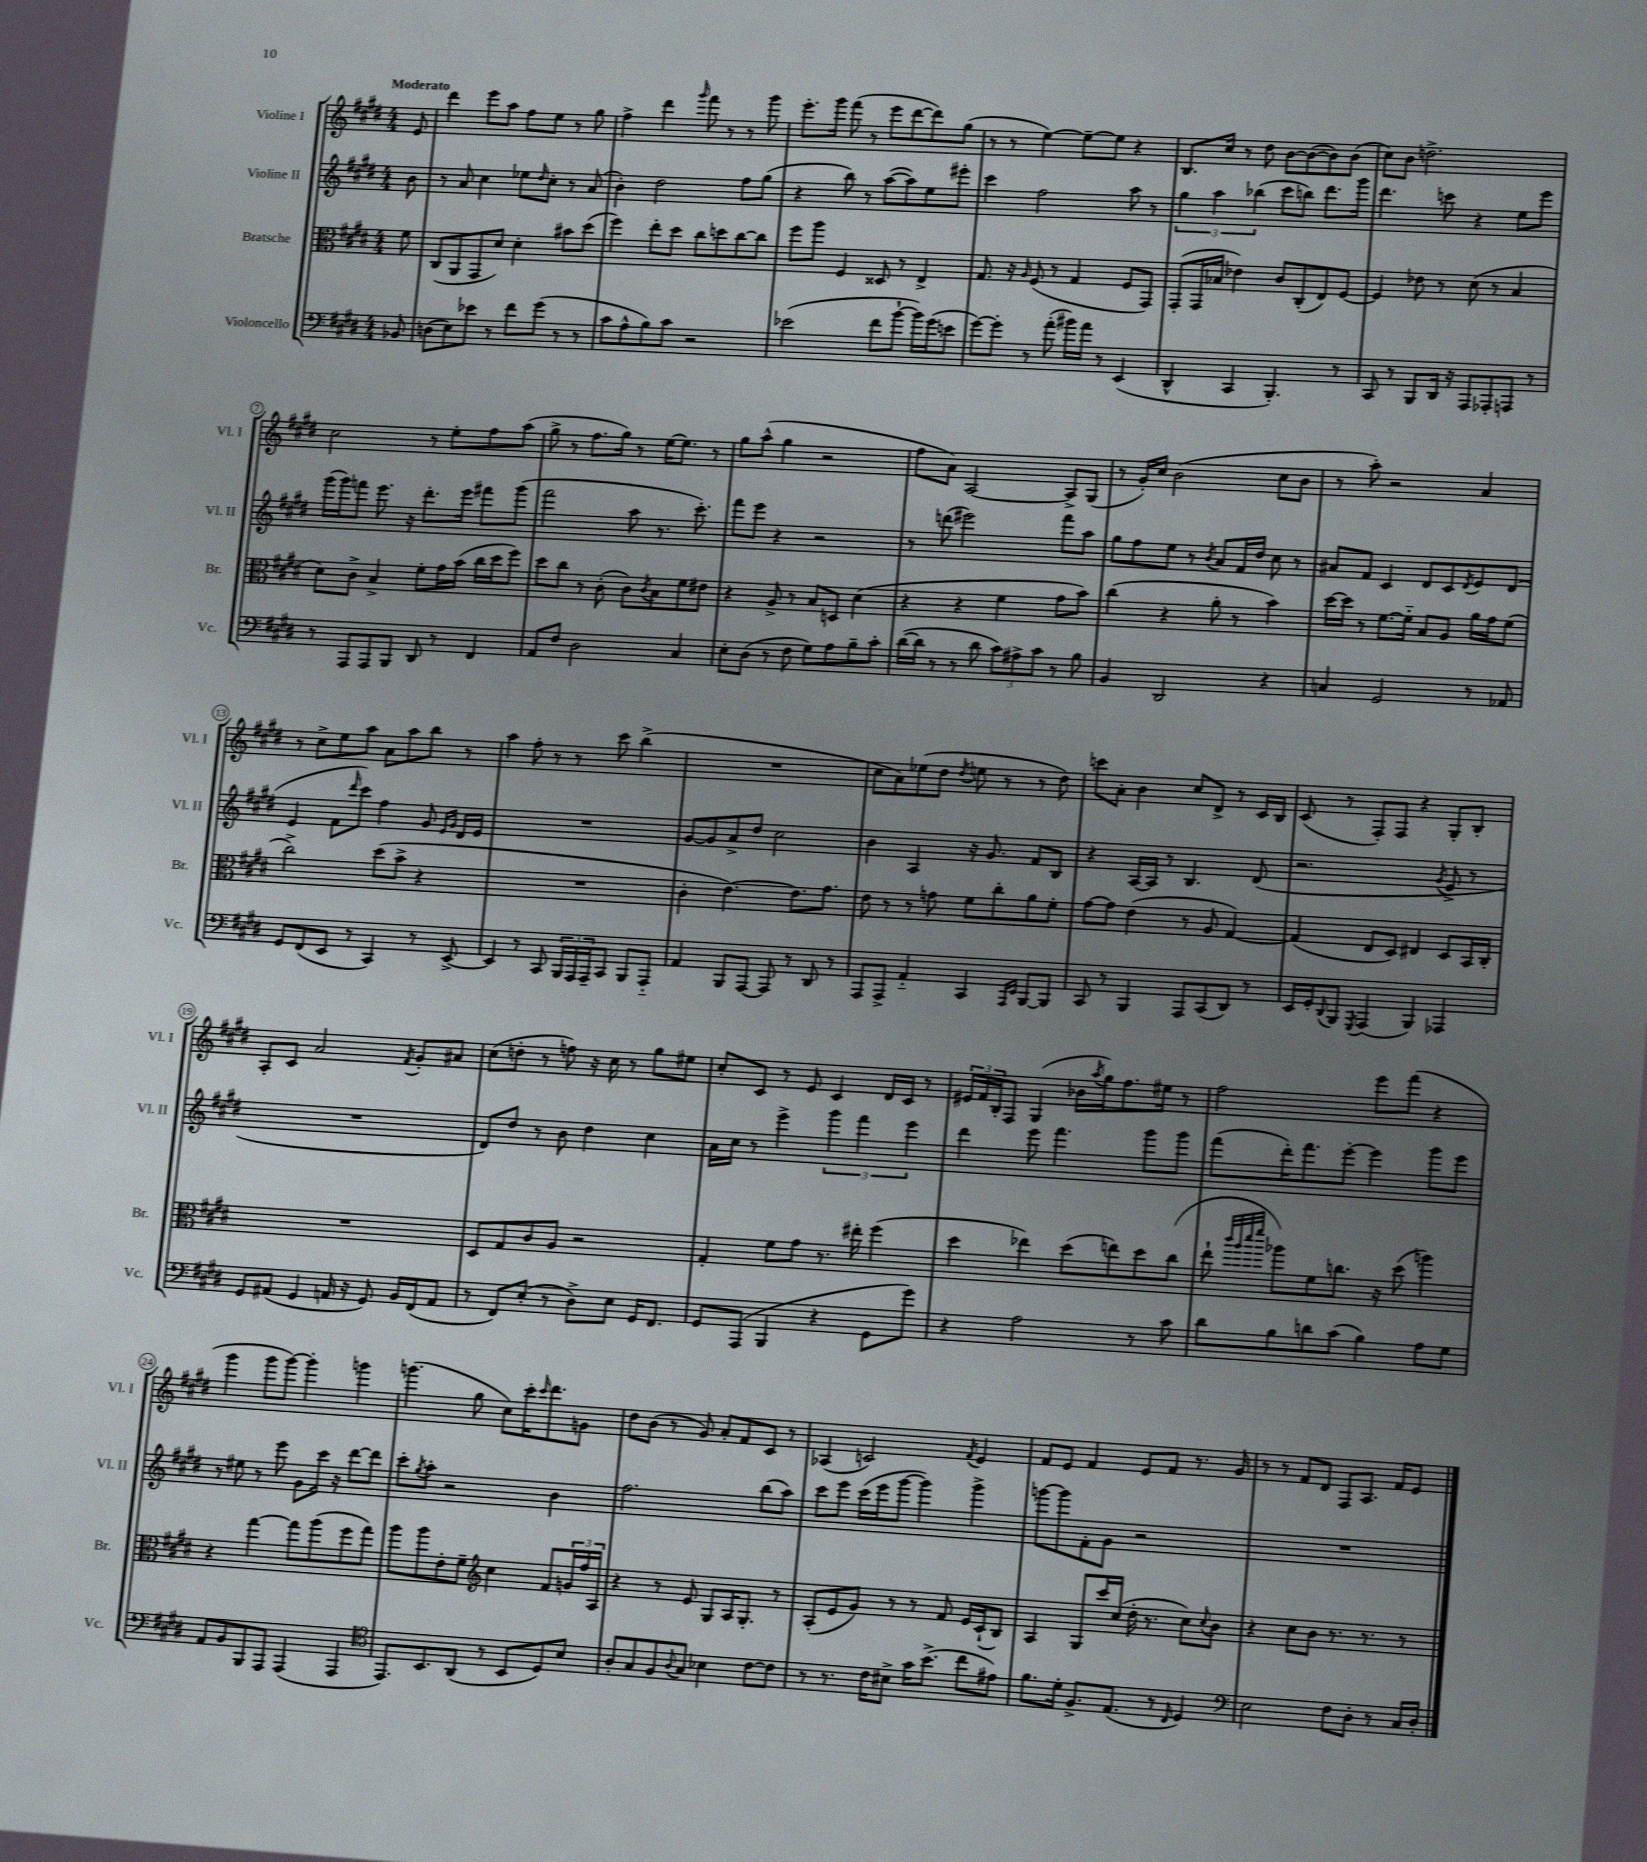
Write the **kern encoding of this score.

**kern	**kern	**kern	**kern
*part4	*part3	*part2	*part1
*staff4	*staff3	*staff2	*staff1
*I"Violoncello	*I"Bratsche	*I"Violine II	*I"Violine I
*I'Vc.	*I'Br.	*I'Vl. II	*I'Vl. I
*clefF4	*clefC3	*clefG2	*clefG2
*k[f#c#g#d#]	*k[f#c#g#d#]	*k[f#c#g#d#]	*k[f#c#g#d#]
*M4/4	*M4/4	*M4/4	*M4/4
=	=	=	=
!	!	!	!LO:TX:a:B:t=Moderato
8BB-X/	8f#\	8b\	8e/
=1	=1	=1	=1
(8Dn\L	(8C#/L	8r	4ddd#\
8E\)	8AA/	8a/	.
8e-X\J	8GG#/	4cc#\	8eee\L
8r	8d#/J)	.	8aa\J
8f#\L	4d#'\	8ee-X\L	8ff#\L
.	.	16qqdd#/	.
(8g#\J	.	8cc#'\J	8ee\J
8r	8b#X\L	8r	8r
8r	(8dd#\J	(8a/	8gg#\
=2	=2	=2	=2
8c#\L	4ff#\)	4b'\)	4ff#^\
8A^^\	.	.	.
8B\)	8ee'\L	2dd#\	4ddd#\
8c#\J	8dd#\J	.	.
.	.	.	16qqggg#/
2r	8cc#\L	.	8fff#\
.	8ddn\	.	8r
.	[8cc#\	8ff#\L	8r
.	8cc#\J]	(8gg#\J	8ggg#\
=3	=3	=3	=3
(2e-X\	8ff#\L	4r	8.eee'\L
.	8aa\J	.	.
.	.	.	16ggg#\Jk
.	4F#/	8bb\)	(8fff#\
.	.	8r	8r
8f#\L	8D##X/	([8aa\L	8eee\L
[8b`\J	8r	8aa\])	[8ddd#\
16b\LL])	4E^/	8ee\	8ddd#\])
(16g#\J	.	.	.
8en\J	.	8eee#X'\J	(8gg#\J
=4	=4	=4	=4
[8g#\L)	8.G#/	4ccc#\	8r
8g#'\J]	.	.	8r
.	16r	.	.
.	16qqA/	.	.
8r	(8F#/	2ff#\	[4ee\)
(8a'\	8r	.	.
16b#X\LL)	4G#/	.	8ee~\L_
16a\JJ	.	.	.
8r	.	.	8ee\J]
(4EE/	8F#/L	8aa\	4r
.	8GG#/J)	8r	.
=5	=5	=5	=5
4DD#^^/	(8GG#'/L	6gg#\	8.B/L
.	16GG#/L	.	.
.	.	6aa\	.
.	16B-X/JJ	.	16cc#/Jk
4CC#/	4e-X\)	.	8r
.	.	(6bb-X\	.
.	.	.	8dd#\
4.BBB'/)	8c#/L	8ccc#\L	[8b\L
.	(8C#'/	8bbn\J)	(8b\_
.	8E/)	8.ddd#\L	8b\])
8r	[8F#/J	.	(8b\J
.	.	16ggg#\Jk	.
=6	=6	=6	=6
8CC#/	4F#/]	4.ddd#\	8cc#\L)
8r	.	.	8b\J
8BBB/L	8e-X\	.	2.ddn^\
16DD#/Jk	8r	8cccn\	.
16r	.	.	.
8AAA/L	(8d#\	4r	.
8AAA-X'/	8r	.	.
8AAAn/J	4B/	8ee\L	.
8r	.	8eee\J	.
!!LO:LB:g=z
=7	=7	=7	=7
8r	8d#\L)	(16ggg#\LL	2cc#\
.	.	16ggg#\J)	.
8AAA/L	8c#^\J	8fffn\J	.
8AAA/	4B^/	8.eee\	.
8BBB/J	.	.	.
.	.	16r	.
8DD#/	8f#'\L	8.ddd#'\L	8r
8r	16g#\L	.	8ee'\L
.	(16b\JJ	16eee\Jk	.
4FF#/	16cc#\LL	8fff#X\L	8ff#\
.	16dd#\J	.	.
.	8ff#\J)	(8ggg#\J	(8aa\J
=8	=8	=8	=8
8AA/L	8dd#\L	2fff#\	8gg#^\
8F#/J	8cc#\J	.	8r
2D#\	8r	.	8.ff#\L
.	(8c#'\	.	.
.	.	.	16gg#\Jk)
.	8c#\L)	8aa\	8r
.	8qc#/	.	.
.	8B\	8.r	[16ee\KL
.	.	.	8.ee\J]
4C#/	8f#\	.	.
.	.	8.ccc#'\)	.
.	8e#X\J	.	8r
=9	=9	=9	=9
8E'\L	4r	8fff#\L	8gg#\L
(8D#\J	.	8eee\J	(8aa^^\J
8r	8A^/	4r	4gg#\
8F#\	8r	.	.
8G#\L)	8B/L	2r	2r
8A\	8Dn/J	.	.
8B~\	(4d#\	.	.
8c#'\J	.	.	.
=10	=10	=10	=10
([16d#\LL	4r	8r	8ff#\L
16d#\JJ]	.	.	.
8r	.	(8dddn\	8a\J)
8r	4r	2eee#X\)	[2A/
8d#\	.	.	.
12c#\L)	4f#\	.	.
12A#X^\	.	.	.
12c#\J	.	.	.
8r	8g#\L	8fff#\L	8A^/L]
8B\	8b\J)	8aa\J	(8G#/J
=11	=11	=11	=11
4BB/	(4cc#\	8gg#\L	8r
.	.	8ff#\	16g#'/LL)
.	.	.	16cc#/JJ
2DD#/	4r	8ee\J	(2b\
.	.	8r	.
.	.	8qb/	.
.	8a'\	8a/L	.
.	8r	16f#/L	.
.	.	16dd#/JJ	.
4r	4b\)	8cc#\	8cc#\L
.	.	8r	8b\J
=12	=12	=12	=12
4Cn/	[16dd#\LL	8a#X/L	8r
.	16dd#\JJ]	.	.
.	8r	8f#/J	8aa'\)
2GG#/	[8.f#\L	4c#/	2r
.	16f#\Jk]	.	.
.	8B/L	8d#/L	.
.	8A/J	8c#/	.
.	.	8qd#/	.
8r	16a\LL	8e/	4a/
.	16g#\J	.	.
8AA-X/	(8f#\J	(8d#/J	.
!!LO:LB:g=z
=13	=13	=13	=13
8GG#/L	2cc#^\)	4e/	8r
(8FF#/	.	.	8cc#^\L
8EE/J	.	8f#\L	8ee\
.	.	16qqddd#/	.
8r	.	8ccc#\J)	8aa\J
4CC#/)	(8dd#\L	4ff#\	8a\L
.	8b^\J	.	8aa\
8r	4r	8g#/	8bb\J
.	.	16qqe/LL	.
.	.	16qqg#/JJ	.
[8EE^/	.	16d#/LL	8r
.	.	16e/JJ	.
=14	=14	=14	=14
4EE/]	1r	1r	4aa\
8r	.	.	8ff#'\
8CC#/	.	.	8r
24BBB/LL	.	.	8r
24AAA/	.	.	.
24AAA~/J	.	.	.
8CC#/J	.	.	8ccc#\
8BBB/L	.	.	(4bb^\
8AAA/J	.	.	.
=15	=15	=15	=15
4AA/	4c#'\	[8g#/L	1r
.	.	8g#/]	.
8BBB/L	[4.e\)	8a^/	.
[8AAA/J	.	8dd#/J	.
8AAA/]	.	2cc#\	.
8r	8.e\L]	.	.
8DD#/	.	.	.
.	8.g#\J	.	.
8r	.	.	.
=16	=16	=16	=16
8AAA/L	8e\	4b\	8cc#\L
8AAA^/J	8r	.	8a\)
4AA/	8r	4A/	(8ee-X\
.	8gn\	.	8dd#\J
.	.	.	8qdd#/
4CC#/	8f#\L	16r	8een\
.	.	8.g#/	.
.	8cc#'\	.	8r
16qqAAA/LL	.	.	.
16qqEE/JJ	.	.	.
[8BBB/L	8a\	8f#/L	8r
8BBB/J]	8f#'\J	8B/J	8dd#\)
=17	=17	=17	=17
8CC#/	[8g#\L	4r	8cccn\L
8r	8g#\J]	.	8a'\J
4BBB/	(4e\	[16A/LL	4b\
.	.	16A/JJ]	.
.	.	8r	.
8AAA/L	8r	4.B/	8cc#/L
(8CC#/	8A/	.	8d#^/J
8DD#/J)	[4G#/)	.	8r
8r	.	(8d#/	16c#/LL
.	.	.	16B/JJ
=18	=18	=18	=18
16EE/LL	(4G#/]	2.r	(8c#/
16GG#'/J	.	.	.
8qqDD#/	.	.	.
8BBB/J	.	.	8r
8qGGG#/	.	.	.
(4AAA/	8E/L	.	8F#'/L)
.	8D#/J)	.	8F#/J
4BBB/)	4E#X/	.	4r
.	.	8qg#/	.
4AAA-X/	8D#/L	8e^/	8G#'/L
.	16BB/L	8r	8B'/J
.	16C#'/JJ	.	.
!!LO:LB:g=z
=19	=19	=19	=19
8GG#/L	1r	1r	8A'/L
(8AA#X/J	.	.	8c#/J
4GG#/	.	.	2a/
16AAn/	.	.	.
16r	.	.	.
8GG#/)	.	.	.
.	.	.	8qf#/
16BB/LL	.	.	8g#'/L
(16FF#/J	.	.	.
8AA/J	.	.	8a#X/J
=20	=20	=20	=20
8r	8D#/L	8d#/L)	(8cc#\L
8FF#/L)	8G#/	8dd#/J	8ddn'\J
(8E'/J	8c#/	8r	8r
8r	8A/J	8b\	8ffn\)
8D#^\L)	2r	4dd#\	16r
.	.	.	16cc#\
8E\J	.	.	8r
16GG#/KL	.	4cc#\	8gg#\L
8.FF#/J	.	.	.
.	.	.	8ee#X\J
=21	=21	=21	=21
8GG#/L	4G#'/	16a\LL	8cc#'/L
.	.	16cc#\JJ	.
(8AAA/J	.	8r	8c#/J
4BBB/	8f#\L	4eee^\	8r
.	8g#\J	.	8e/
4r	8.r	6ggg#\	4c#/
.	.	6fff#\	.
.	16ee#X'\	.	.
8GG#\L	(4ff#\	.	16d#/LL
.	.	.	16c#/JJ
.	.	6eee\	.
8g#\J)	.	.	8r
=22	=22	=22	=22
4r	4dd#\	4ddd#\	24e#X/LL
.	.	.	24f#/
.	.	.	24B'/J
.	.	.	8F#/J
2A\	4ee-X\)	8eee\	(4G#/
.	.	4.fff#\	.
.	(8dd#\L	.	16b-X\LL
.	.	.	8qaa/
.	.	.	16gg#\J)
.	8een\)	.	8.ff#\
8r	8dd#\	8ggg#\L	.
.	.	.	16ee#X\Jk
8c#\	(8cc#\J	8ggg#\J	8r
=23	=23	=23	=23
8d#\L	8ee`\	(8fff#\L	2ff#\
.	32qqccc#/LLL	.	.
.	32qqaa/	.	.
.	32qqddd#/	.	.
.	32qqfff#/JJJ	.	.
8B\	8aa-X\L)	16ddd#'\K)	.
.	.	8.fff#\	.
8dn\	8f#\	.	.
(8c#\J	8.ccn\J	[8eee'\J	.
4B\)	.	4eee\]	8eee\L
.	16r	.	.
.	(8dd#\	.	(8fff#\J
8A\L	4aan\)	8ggg#\L	4r
8G#\J	.	8eee\J	.
!!LO:LB:g=z
=24	=24	=24	=24
8AA/L	4r	8r	4ggg#\
8BB/	.	8ee#X\	.
8BBB/	[4gg#\	8r	8ggg#\L
8AAA/J	.	8eee\	[8ggg#\J)
(4AAA/	8gg#\L]	8g#\L	4ggg#'\]
.	(8aa\	16ccc#\Jk	.
.	.	16r	.
4AAA/	8ff#\	[8ddd#\L	4gggn\
.	8gg#\J)	8ddd#\J]	.
=25	=25	=25	=25
*clefC4	*	*	*
8.EE/L)	8aa\L	8ccc#'\L	(4.gggn\
.	.	8qgg#/	.
.	8aa\	8aa'\J	.
8.BB/	.	.	.
.	8e'\	2r	.
(8AA/J	8f#~\J	.	8gg#\
*	*clefG2	*	*
8r	4cc#\	.	8cc#\L)
8BB/L	.	.	16ccc#'\K
.	.	.	16qqccc#/
.	.	.	8.ddd#\
8D#/)	8f#/L	4b\	.
8B/J	24gn/L	.	8gn\J
.	24ff#/	.	.
.	24A/JJ	.	.
=26	=26	=26	=26
8A'/L	4r	2.ff#\	8dd#\L
8G#/	.	.	(8b\J
8F#/	8r	.	8r
8qqA/	.	.	.
8G#/J	8e/	.	8g#/)
4B-X\	8G#/L	.	8a'/L
.	16A/K	.	8f#/
.	8.G#'/J	.	.
[8c#\L	.	(8bb\L	8c#/J
8c#\J]	8r	8aa\J)	8r
=27	=27	=27	=27
8r	(8A'/L	8ccc#\L	(4A-X/
8.r	8e/	8eee\J	.
.	8g#/J)	(16ccc#\LL	2cn/)
16c#\KL	.	16eee\J	.
8B#X^\J	8r	[8ggg#\J	.
16g#\KL	8r	4ggg#\])	.
(8.b^\J	.	.	.
.	8f#/	.	.
.	.	.	8qf#/
8cc#\L	16e/LL	4ggg#^\	4e/
.	(16c#`/J	.	.
8e#X\J)	8B/J)	.	.
=28	=28	=28	=28
8.f#\L	4A/	[8gggn\L	8f#/L
.	.	8ggg\]	8e/J
16d#'\Jk	.	.	.
8.F#^/L	8G#/L	8f#'\	4f#/
.	16ccc#/L	8g#\J	.
(8.E/J	(16cc#/JJ	.	.
.	16dd#'\	2r	8e/L
.	8.r	.	.
8r	.	.	8f#/J
16qqC#/	.	.	.
4D#/)	8cc#\L)	.	8.r
.	8qqcc#/	.	.
.	8b\J	.	.
.	.	.	16g#/
=29	=29	=29	=29
*clefF4	*	*	*
2E\	4r	1r	8r
.	.	.	8r
.	8cc#\L	.	8f#/L
.	8b\J	.	8d#/J
8F#\L	8.r	.	8F#/L
8D#'\J	.	.	8.A/J
.	8.r	.	.
8r	.	.	.
.	.	.	16f#/KL
16C#/LL	8r	.	8e/J
16D#'/JJ	.	.	.
==	==	==	==
*-	*-	*-	*-
